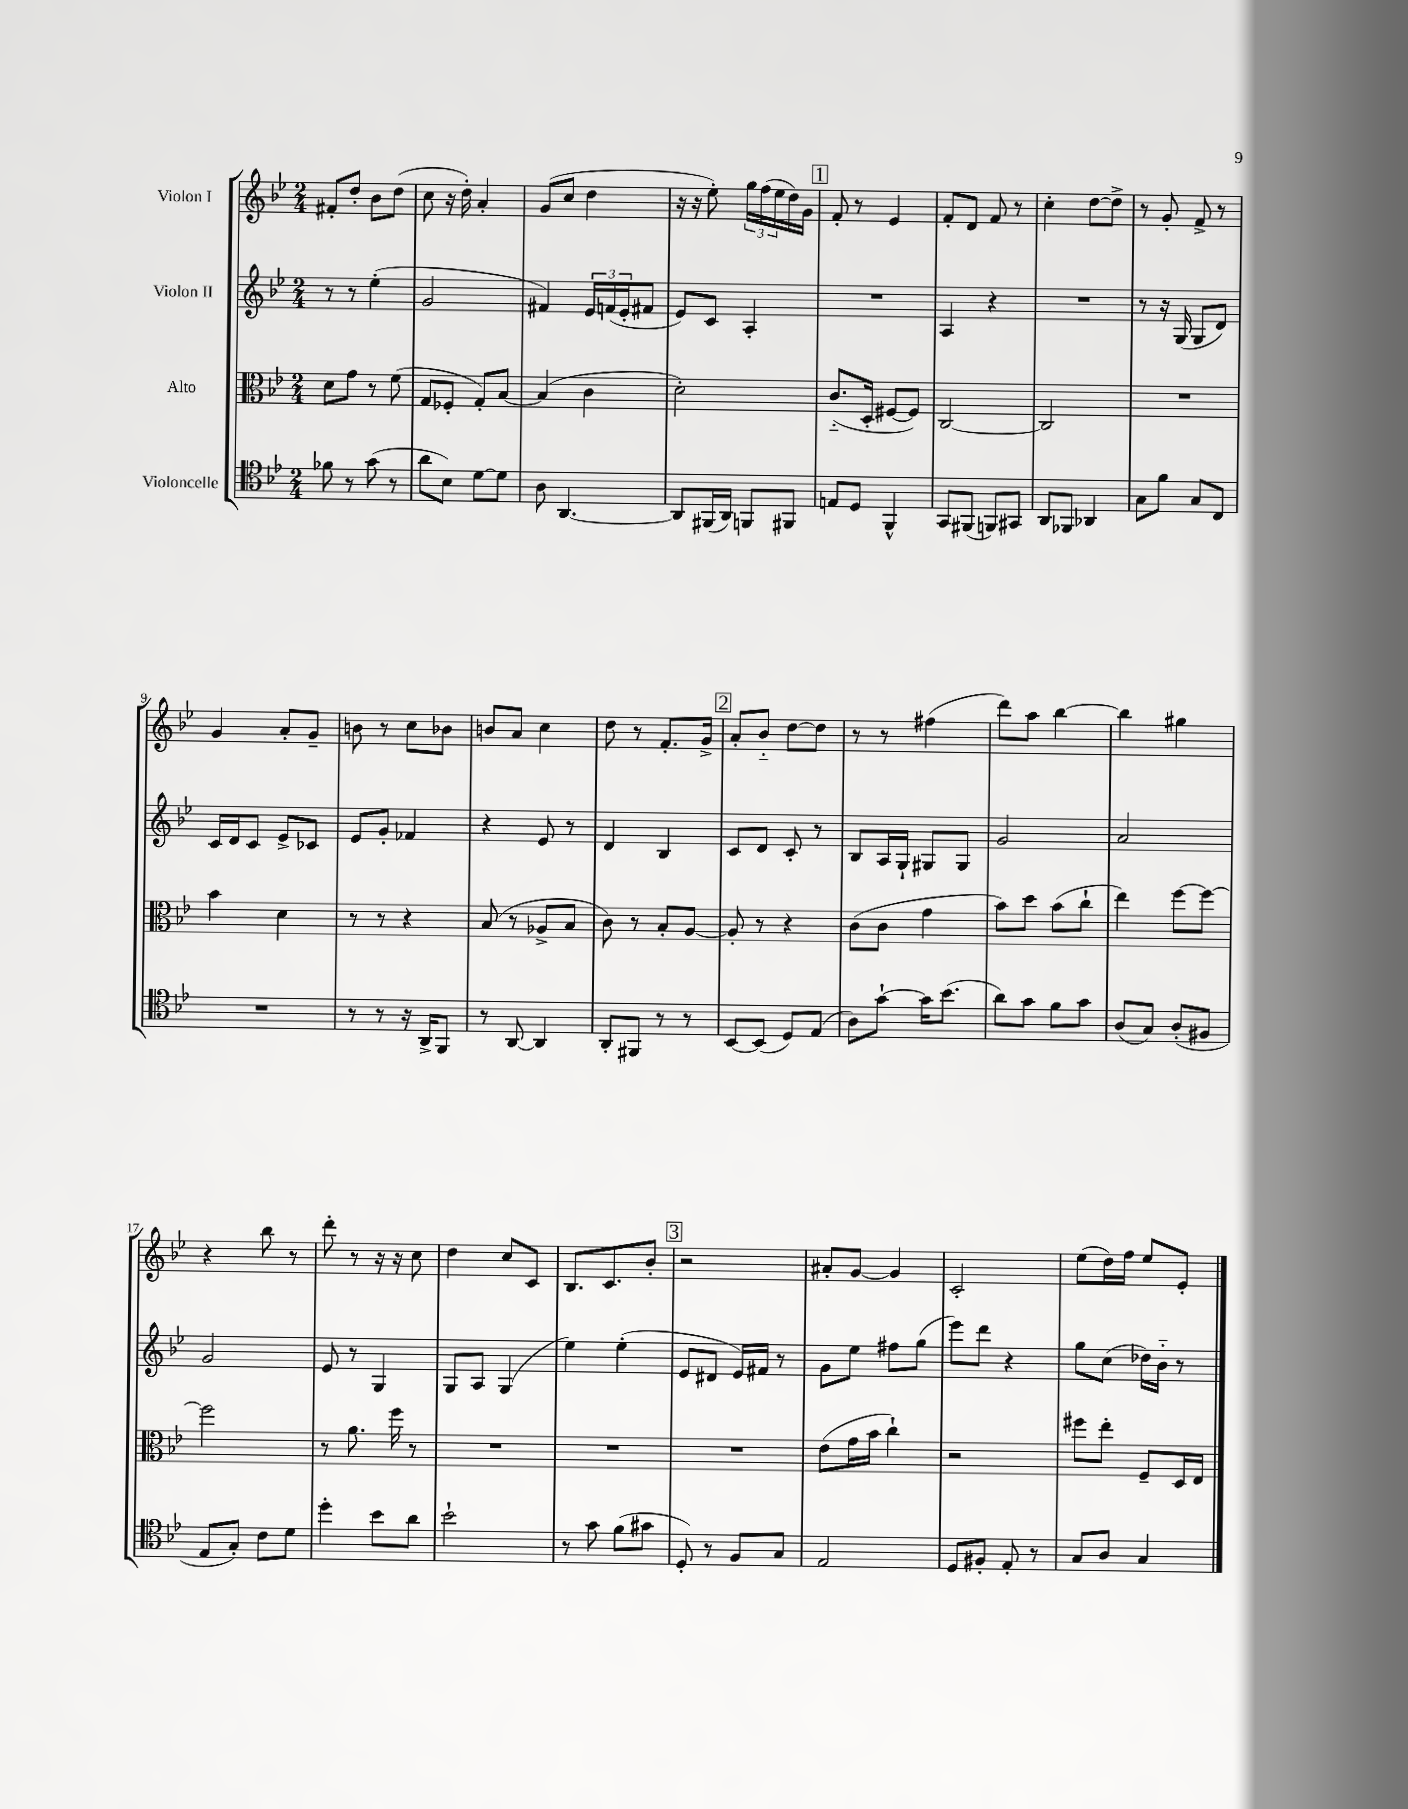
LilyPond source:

<<
\new StaffGroup <<
\new Staff = "s0" \with { instrumentName = "Violon I" } {
    \clef treble \key bes \major \numericTimeSignature \time 2/4
    fis'8-. d''8-. bes'8 d''8( |
    c''8 r16 d''16-.) a'4-. |
    g'8( c''8 d''4 |
    r16 r16 ees''8-.) \tuplet 3/2 { g''16 f''16( ees''16 } d''16) g'16 |
    \mark \markup { \box "1" } f'8-. r8 ees'4 |
    f'8-. d'8 f'8 r8 |
    c''4-. d''8~ d''8-> |
    r8 g'8-. f'8-> r8 |
    g'4 a'8-. g'8-- |
    b'8 r8 c''8 bes'8 |
    b'8 a'8 c''4 |
    d''8 r8 f'8.-. g'16-> |
    \mark \markup { \box "2" } a'8-. bes'8-_ d''8~ d''8 |
    r8 r8 fis''4( |
    d'''8) a''8 bes''4~ |
    bes''4 gis''4 |
    r4 bes''8 r8 |
    d'''8-. r8 r16 r16 c''8 |
    d''4 c''8 c'8 |
    bes8. c'8. bes'8-. |
    \mark \markup { \box "3" } r2 |
    ais'8-. g'8~ g'4 |
    c'2-. |
    ees''8( d''16) f''16 ees''8 ees'8-. \bar "|." |
}
\new Staff = "s1" \with { instrumentName = "Violon II" } {
    \clef treble \key bes \major \numericTimeSignature \time 2/4
    r8 r8 ees''4-.( |
    g'2 |
    fis'4) \tuplet 3/2 { ees'16 f'16( ees'16-. } fis'8 |
    ees'8) c'8 a4-. |
    \mark \markup { \box "1" } R2 |
    a4 r4 |
    R2 |
    r8 r16 g16( g8 d'8) |
    c'16 d'16 c'8 ees'8-> ces'8 |
    ees'8 g'8-. fes'4 |
    r4 ees'8 r8 |
    d'4 bes4 |
    \mark \markup { \box "2" } c'8 d'8 c'8-. r8 |
    bes8 a16 g16-! gis8 gis8 |
    g'2 |
    a'2 |
    g'2 |
    ees'8 r8 g4 |
    g8 a8 g4( |
    ees''4) ees''4-.( |
    \mark \markup { \box "3" } ees'8 dis'8 ees'16) fis'16 r8 |
    g'8 ees''8 fis''8 g''8( |
    ees'''8) d'''8 r4 |
    g''8 c''8( des''16) bes'16-_ r8 \bar "|." |
}
\new Staff = "s2" \with { instrumentName = "Alto" } {
    \clef alto \key bes \major \numericTimeSignature \time 2/4
    d'8 g'8 r8 f'8( |
    g8 fes8-. g8-.) bes8~ |
    bes4( c'4 |
    d'2-.) |
    \mark \markup { \box "1" } c'8.-_( d16-. fis8~ fis8) |
    c2~ |
    c2 |
    R2 |
    bes'4 d'4 |
    r8 r8 r4 |
    bes8( r8 aes8-> bes8 |
    c'8) r8 bes8-. a8~ |
    \mark \markup { \box "2" } a8-. r8 r4 |
    c'8( c'8 g'4 |
    bes'8) d''8 bes'8( c''8-! |
    ees''4) f''8~ f''8~ |
    f''2 |
    r8 a'8. f''16 r8 |
    R2 |
    R2 |
    \mark \markup { \box "3" } R2 |
    ees'8( g'16 bes'16 c''4-!) |
    r2 |
    fis''8 ees''8-. f8-- d16 ees16 \bar "|." |
}
\new Staff = "s3" \with { instrumentName = "Violoncelle" } {
    \clef tenor \key bes \major \numericTimeSignature \time 2/4
    fes'8 r8 g'8( r8 |
    a'8 bes8) d'8~ d'8 |
    a8 a,4.~ |
    a,8 fis,16( a,16) f,8 fis,8 |
    \mark \markup { \box "1" } e8 d8 f,4-^ |
    g,8 fis,8( f,8) gis,8 |
    a,8 fes,8 aes,4 |
    g8 f'8 g8 c8 |
    R2 |
    r8 r8 r16 a,16-> f,8 |
    r8 a,8~ a,4 |
    a,8-. fis,8 r8 r8 |
    \mark \markup { \box "2" } bes,8~ bes,8( d8) ees8( |
    a8) g'8~-! g'16 bes'8.( |
    a'8) g'8 f'8 g'8 |
    a8( g8) a8-.( fis8 |
    ees8 g8-.) c'8 d'8 |
    d''4-. bes'8 a'8 |
    bes'2-! |
    r8 g'8 f'8( gis'8 |
    \mark \markup { \box "3" } d8-.) r8 f8 g8 |
    ees2 |
    d8 fis8-. ees8-. r8 |
    g8 a8 g4 \bar "|." |
}
>>
>>
